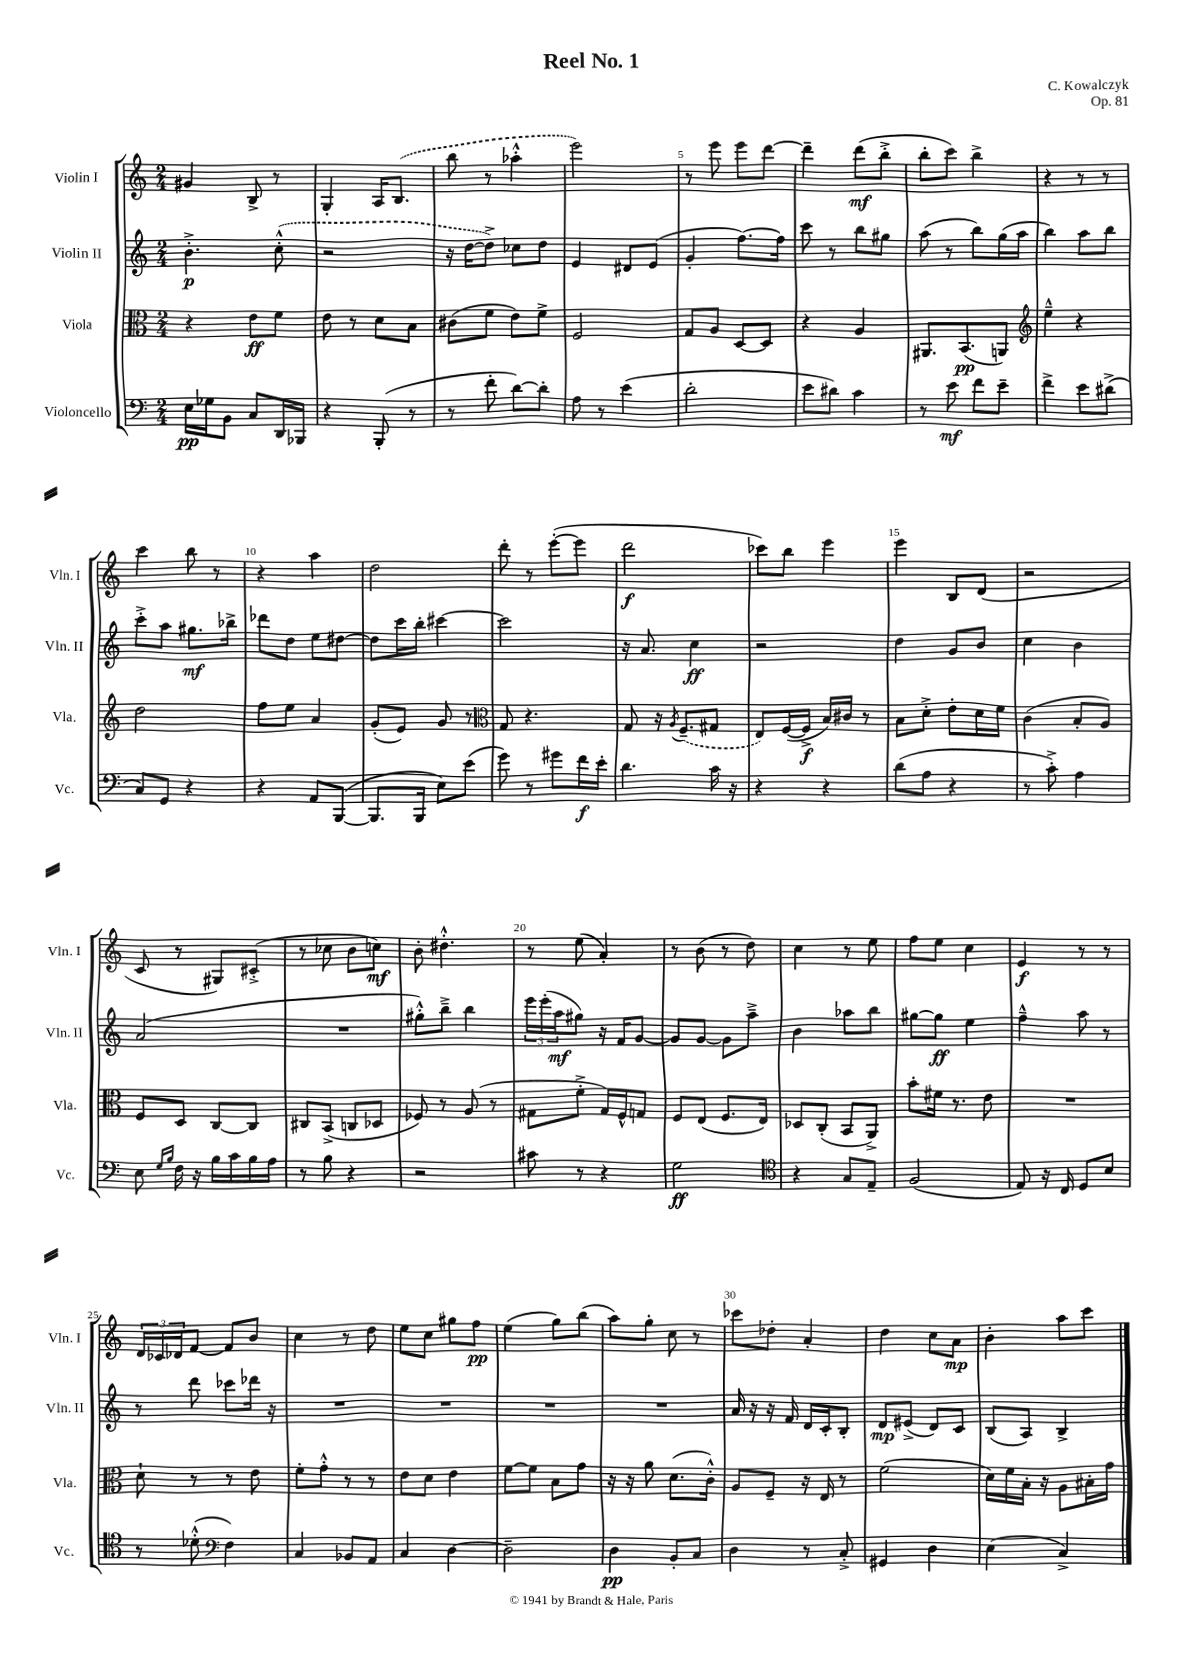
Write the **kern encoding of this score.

**kern	**dynam	**kern	**dynam	**kern	**dynam	**kern	**dynam
*part4	*part4	*part3	*part3	*part2	*part2	*part1	*part1
*staff4	*staff4	*staff3	*staff3	*staff2	*staff2	*staff1	*staff1
*I"Violoncello	*	*I"Viola	*	*I"Violin II	*	*I"Violin I	*
*I'Vc.	*	*I'Vla.	*	*I'Vln. II	*	*I'Vln. I	*
*clefF4	*	*clefC3	*	*clefG2	*	*clefG2	*
*k[]	*	*k[]	*	*k[]	*	*k[]	*
*M2/4	*	*M2/4	*	*M2/4	*	*M2/4	*
=1	=1	=1	=1	=1	=1	=1	=1
16E\LL	pp	4r	.	4.b'^\	p	4g#X/	.
16G-X\J	.	.	.	.	.	.	.
8BB\J	.	.	.	.	.	.	.
8C/L	.	8e\L	ff	.	.	8B^/	.
16DD/L	.	8f\J	.	(8cc'^^\	.	8r	.
16BBB-X/JJ	.	.	.	.	.	.	.
=2	=2	=2	=2	=2	=2	=2	=2
4r	.	8e\	.	2r	.	4G'/	.
.	.	8r	.	.	.	.	.
(8BBB'/	.	8d\L	.	.	.	16A/KL	.
.	.	.	.	.	.	(8.B/J	.
8r	.	8B\J	.	.	.	.	.
=3	=3	=3	=3	=3	=3	=3	=3
8r	.	(8c#X\L	.	16r	.	8bb\	.
.	.	.	.	[16dd\KL	.	.	.
8f'\	.	8f\J	.	8dd^\J])	.	8r	.
[8d\L)	.	8e\L)	.	8cc-X\L	.	4aa-X'^^\	.
8d'\J]	.	8f^\J	.	8dd\J	.	.	.
=4	=4	=4	=4	=4	=4	=4	=4
8A\	.	2F/	.	4e/	.	2eee\)	.
8r	.	.	.	.	.	.	.
(4e\	.	.	.	8d#X/L	.	.	.
.	.	.	.	(8e/J	.	.	.
=5	=5	=5	=5	=5	=5	=5	=5
2d'\	.	8G/L	.	4g'/	.	8r	.
.	.	8A/J	.	.	.	8eee\	.
.	.	[8D/L	.	[8.ff\L)	.	8eee\L	.
.	.	8D/J]	.	.	.	[8ddd\J	.
.	.	.	.	16ff\Jk]	.	.	.
=6	=6	=6	=6	=6	=6	=6	=6
8e\L	.	4r	.	8ccc\	.	4ddd~\]	.
8d#X\J)	.	.	.	8r	.	.	.
4c\	.	4A/	.	8bb\L	.	(8ddd\L	mf
.	.	.	.	8gg#X\J	.	8bb'^\J	.
=7	=7	=7	=7	=7	=7	=7	=7
8r	.	8.AA#X/L	.	(8aa\	.	8bb'\L	.
8e\	mf	.	.	8r	.	8ccc\J)	.
.	.	(8.BB/	pp	.	.	.	.
8f\L	.	.	.	8bb\L)	.	4bb^\	.
8e~\J	.	8AAn/J)	.	(16gg\L	.	.	.
.	.	.	.	16aa\JJ	.	.	.
=8	=8	=8	=8	=8	=8	=8	=8
*	*	*clefG2	*	*	*	*	*
4f^\	.	4ee~^^\	.	4bb\)	.	4r	.
8e\L	.	4r	.	8aa\L	.	8r	.
(8d#X^\J	.	.	.	8bb\J	.	8r	.
!!LO:LB:g=z
=9	=9	=9	=9	=9	=9	=9	=9
8C/L)	.	2dd\	.	8ccc'^\L	.	4ccc\	.
8GG/J	.	.	.	8aa\J	.	.	.
4r	.	.	.	8.gg#X\L	mf	8bb\	.
.	.	.	.	.	.	8r	.
.	.	.	.	16bb-X^\Jk	.	.	.
=10	=10	=10	=10	=10	=10	=10	=10
4r	.	8ff\L	.	8ddd-X\L	.	4r	.
.	.	8ee\J	.	8dd\J	.	.	.
8AA/L	.	4a/	.	8ee\L	.	4aa\	.
([8BBB/J	.	.	.	[8dd#X\J	.	.	.
=11	=11	=11	=11	=11	=11	=11	=11
8.BBB/L]	.	(8g'/L	.	8dd#\L]	.	2dd\	.
.	.	8e/J)	.	16ccc\L	.	.	.
16BBB/Jk	.	.	.	16bb'\JJ	.	.	.
8E\L)	.	8g/	.	[4ccc#X\	.	.	.
(8e\J	.	8r	.	.	.	.	.
=12	=12	=12	=12	=12	=12	=12	=12
*	*	*clefC3	*	*	*	*	*
8g\)	.	8G/	.	2ccc#\]	.	8ddd'\	.
8r	.	4.r	.	.	.	8r	.
8g#X\L	.	.	.	.	.	([8eee'\L	.
16f\L	f	.	.	.	.	8eee\J]	.
16e'\JJ	.	.	.	.	.	.	.
=13	=13	=13	=13	=13	=13	=13	=13
4.d\	.	8G/	.	16r	.	2ddd\	f
.	.	.	.	8.a/	.	.	.
.	.	16r	.	.	.	.	.
.	.	8qA/	.	.	.	.	.
.	.	(8.F~/L	.	.	.	.	.
.	.	.	.	4cc\	ff	.	.
16c\	.	8G#X/J	.	.	.	.	.
16r	.	.	.	.	.	.	.
=14	=14	=14	=14	=14	=14	=14	=14
4r	.	8E/L)	.	2r	.	8ccc-X\L)	.
.	.	([16F/L	.	.	.	8bb\J	.
.	.	16F^/JJ]	f	.	.	.	.
4r	.	16B/LL)	.	.	.	4eee\	.
.	.	16c#X/JJ	.	.	.	.	.
.	.	8r	.	.	.	.	.
=15	=15	=15	=15	=15	=15	=15	=15
(8d\L	.	8B\L	.	4dd\	.	4eee\	.
8A\J	.	8d'^\J	.	.	.	.	.
4r	.	8e'\L	.	8g/L	.	8B/L	.
.	.	16d\L	.	8b/J	.	(8d/J	.
.	.	16f\JJ	.	.	.	.	.
=16	=16	=16	=16	=16	=16	=16	=16
8r	.	(4c\	.	4cc\	.	2r	.
8c'^\)	.	.	.	.	.	.	.
4A\	.	8B'/L	.	4b\	.	.	.
.	.	8A/J)	.	.	.	.	.
!!LO:LB:g=z
=17	=17	=17	=17	=17	=17	=17	=17
8E\	.	8F/L	.	(2a/	.	8c/	.
16qqG/LL	.	.	.	.	.	.	.
16qqB/JJ	.	.	.	.	.	.	.
16F\	.	8D/J	.	.	.	8r	.
16r	.	.	.	.	.	.	.
16B\LL	.	[8C/L	.	.	.	8G#X/L)	.
16c\	.	.	.	.	.	.	.
16B\	.	8C/J]	.	.	.	(8c#X'^/J	.
16A\JJ	.	.	.	.	.	.	.
=18	=18	=18	=18	=18	=18	=18	=18
8r	.	8C#X/L	.	2r	.	8r	.
8B\	.	(8BB^/J	.	.	.	8cc-X\	.
4r	.	8Cn/L	.	.	.	8b\L	.
.	.	8D-X/J	.	.	.	8ccn\J)	mf
=19	=19	=19	=19	=19	=19	=19	=19
2r	.	8F-X/)	.	8gg#X'^^\L)	.	8b'\	.
.	.	8r	.	8bb~^\J	.	4.dd#X'^^\	.
.	.	(8A/	.	4bb\	.	.	.
.	.	8r	.	.	.	.	.
=20	=20	=20	=20	=20	=20	=20	=20
8c#X\	.	8G#X\L	.	24eee\LL	.	8r	.
.	.	.	.	(24eee'\	.	.	.
.	.	.	.	24aa\J	mf	.	.
8r	.	8f'^\J	.	8gg#X\J)	.	(8ee\	.
4r	.	16G#/LL)	.	16r	.	4a'/)	.
.	.	16F^^/J	.	16f/KL	.	.	.
.	.	8Gn/J	.	[8g/J	.	.	.
=21	=21	=21	=21	=21	=21	=21	=21
2G\	ff	8F/L	.	8g/L]	.	8r	.
.	.	(8E/J	.	[8g/J	.	(8b\	.
.	.	8.F/L	.	8g\L]	.	8r	.
.	.	.	.	8aa~^\J	.	8dd\)	.
.	.	16E/Jk)	.	.	.	.	.
=22	=22	=22	=22	=22	=22	=22	=22
*clefC4	*	*	*	*	*	*	*
4r	.	8D-X/L	.	4b\	.	4cc\	.
.	.	(8C'/J	.	.	.	.	.
8G/L	.	8BB/L	.	8aa-X\L	.	8r	.
8E~/J	.	8AA^/J)	.	8bb\J	.	8ee\	.
=23	=23	=23	=23	=23	=23	=23	=23
(2F/	.	8b'\L	.	[8gg#X\L	.	8ff\L	.
.	.	16f#X\Jk	.	8gg#\J]	ff	8ee\J	.
.	.	8.r	.	.	.	.	.
.	.	.	.	4ee\	.	4cc\	.
.	.	8e\	.	.	.	.	.
=24	=24	=24	=24	=24	=24	=24	=24
8E/)	.	2r	.	4ff~^^\	.	4e/	f
16r	.	.	.	.	.	.	.
16C/	.	.	.	.	.	.	.
8D/L	.	.	.	8aa\	.	8r	.
8B/J	.	.	.	8r	.	8r	.
!!LO:LB:g=z
=25	=25	=25	=25	=25	=25	=25	=25
8r	.	8d`\	.	8r	.	24d/LL	.
.	.	.	.	.	.	24c-X/	.
.	.	.	.	.	.	24d-X/J	.
(8d-X'^^\	.	8r	.	8ddd\	.	[8f/J	.
*clefF4	*	*	*	*	*	*	*
4F\)	.	8r	.	8ccc-X\L	.	8f/L]	.
.	.	8e\	.	16ddd-X\Jk	.	8b/J	.
.	.	.	.	16r	.	.	.
=26	=26	=26	=26	=26	=26	=26	=26
4C/	.	8f'\L	.	2r	.	4cc\	.
.	.	8g'^^\J	.	.	.	.	.
8BB-X/L	.	8r	.	.	.	8r	.
8AA/J	.	8r	.	.	.	8dd\	.
=27	=27	=27	=27	=27	=27	=27	=27
4C/	.	8e\L	.	2r	.	8ee\L	.
.	.	8d\J	.	.	.	8cc\J	.
[4D\	.	4e\	.	.	.	8gg#X\L	.
.	.	.	.	.	.	8ff\J	pp
=28	=28	=28	=28	=28	=28	=28	=28
2D~\]	.	[8f\L	.	2r	.	(4ee\	.
.	.	8f\J]	.	.	.	.	.
.	.	8B\L	.	.	.	8gg\L)	.
.	.	8g\J	.	.	.	(8bb\J	.
=29	=29	=29	=29	=29	=29	=29	=29
4D\	pp	16r	.	2r	.	8aa\L)	.
.	.	16r	.	.	.	.	.
.	.	8a\	.	.	.	8gg'\J	.
8BB'/L	.	(8.d\L	.	.	.	8cc\	.
8C/J	.	.	.	.	.	8r	.
.	.	16c'^^\Jk)	.	.	.	.	.
=30	=30	=30	=30	=30	=30	=30	=30
4D\	.	8A/L	.	16a/	.	8ccc-X\L	.
.	.	.	.	16r	.	.	.
.	.	8F~/J	.	16r	.	8dd-X'\J	.
.	.	.	.	16f/	.	.	.
8r	.	16r	.	16d/LL	.	4a'/	.
.	.	16E/	.	16c'/J	.	.	.
8C'^/	.	8r	.	8B'/J	.	.	.
=31	=31	=31	=31	=31	=31	=31	=31
4GG#X/	.	(2f\	.	8d/L	mp	4dd\	.
.	.	.	.	(8e#X^/J	.	.	.
4D\	.	.	.	8d/L)	.	8cc\L	.
.	.	.	.	8c/J	.	8a\J	mp
=32	=32	=32	=32	=32	=32	=32	=32
(4E\	.	16d\LL)	.	(8B/L	.	4b'\	.
.	.	16f\	.	.	.	.	.
.	.	16B'\JJ	.	8A/J)	.	.	.
.	.	16r	.	.	.	.	.
4C^/)	.	8A\L	.	4B^/	.	8aa\L	.
.	.	16B#X'\L	.	.	.	8ccc\J	.
.	.	16g\JJ	.	.	.	.	.
==	==	==	==	==	==	==	==
*-	*-	*-	*-	*-	*-	*-	*-
